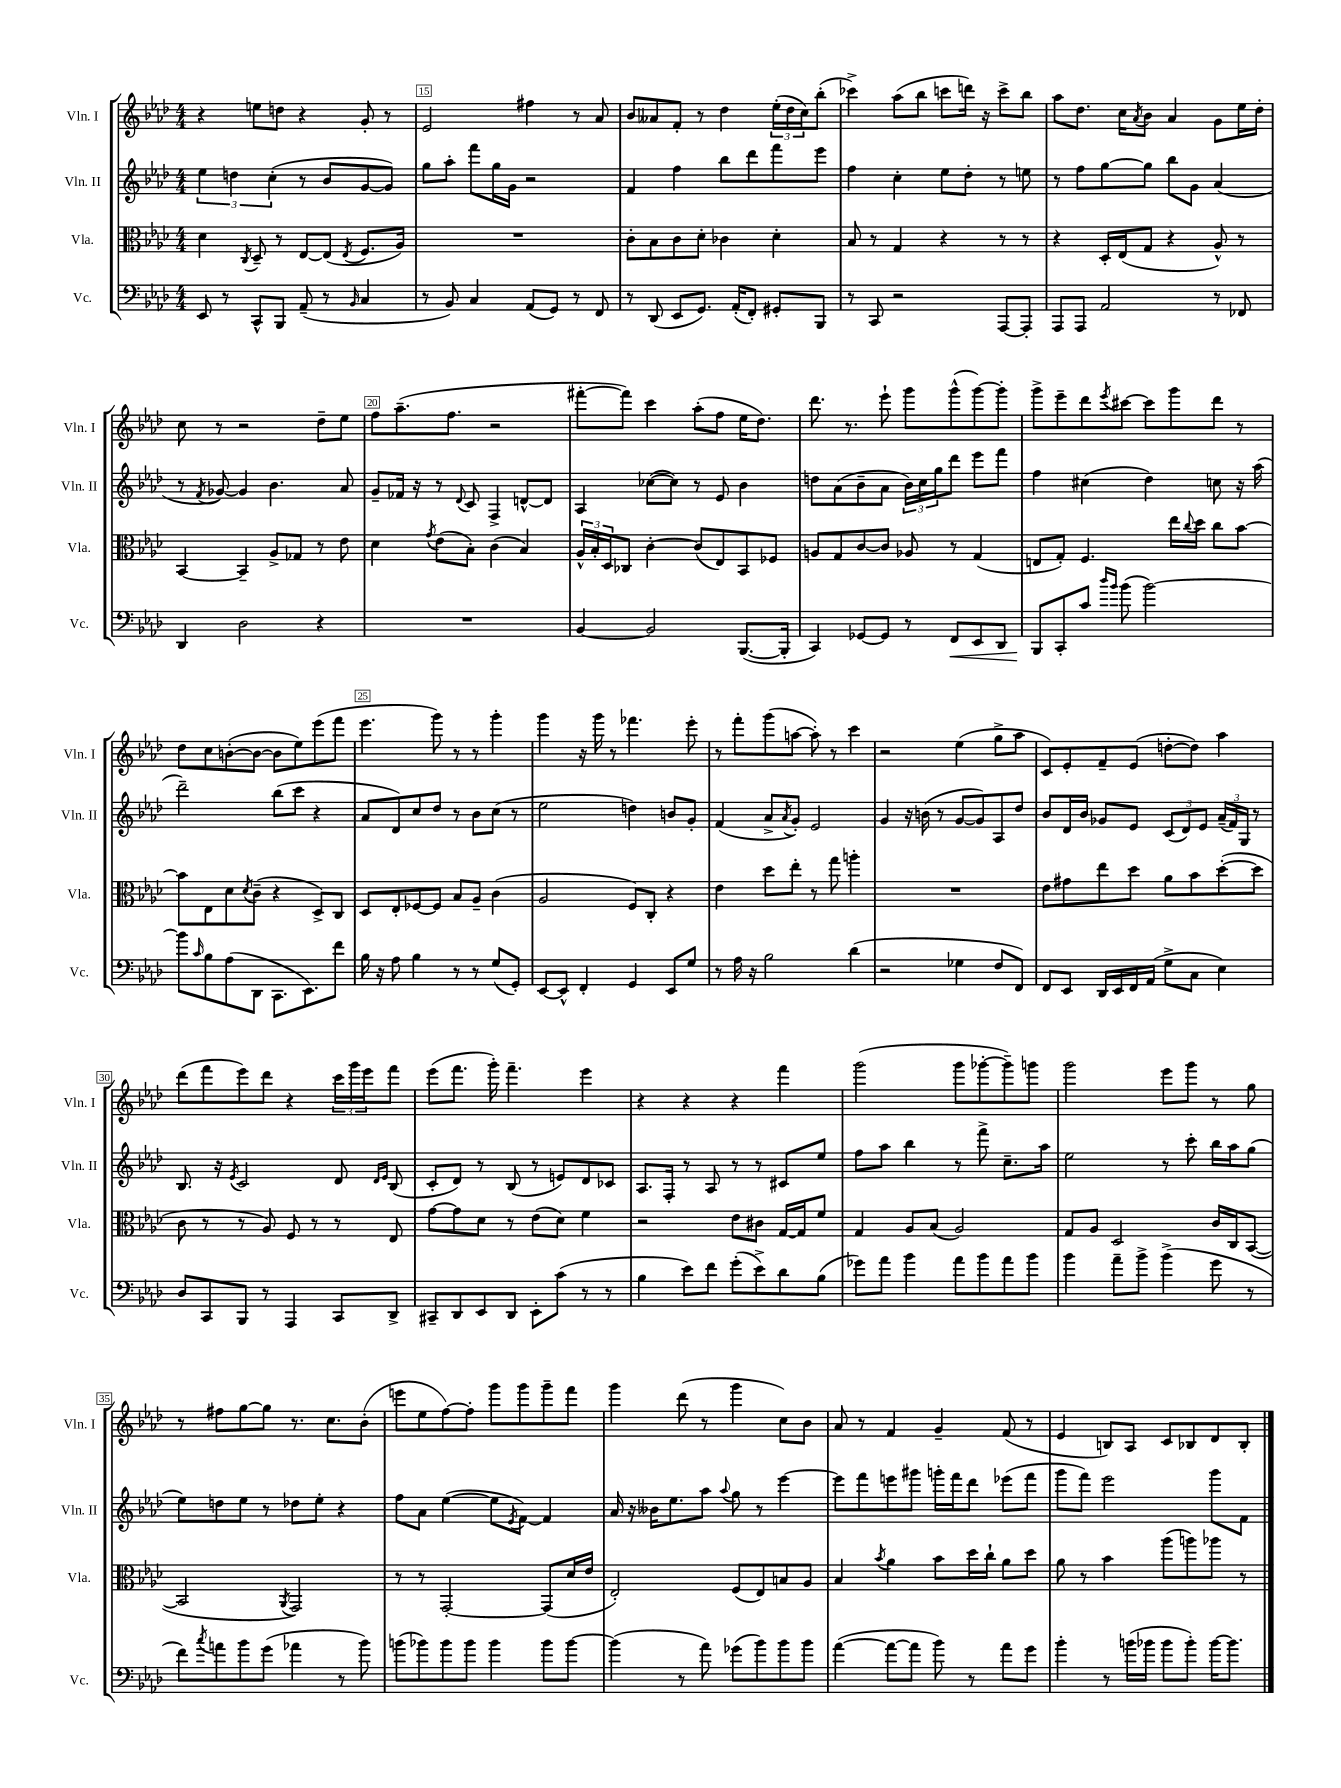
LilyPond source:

<<
\new StaffGroup <<
\new Staff = "s0" \with { instrumentName = "Vln. I" shortInstrumentName = "Vln. I" } {
    \clef treble \key aes \major \numericTimeSignature \time 4/4
    r4 e''8 d''8 r4 g'8-. r8 |
    ees'2 fis''4 r8 aes'8 |
    bes'8 aeses'8 f'8-. r8 des''4 \tuplet 3/2 { ees''16-.( des''16 c''16) } bes''8-.( |
    ces'''4->) aes''8( bes''8 c'''8 d'''16) r16 c'''8-> bes''8 |
    aes''8 des''8. c''16 \acciaccatura { aes'8 } bes'8 aes'4 g'8 ees''16 des''16-. |
    c''8 r8 r2 des''8-- ees''8 |
    f''8 aes''8.--( f''8. r2 |
    fis'''8~-. fis'''8) c'''4 aes''8-.( f''8 ees''16 des''8.) |
    des'''8. r8. ees'''8-! g'''8 g'''8-^( g'''8~) g'''8-. |
    g'''8-> ees'''8-- des'''8 \acciaccatura { ees'''8 } cis'''8~ cis'''8 g'''8 des'''8 r8 |
    des''8 c''8 b'8~-.( b'8~ b'8 ees''8) ees'''8( f'''8 |
    ees'''4. g'''8) r8 r8 g'''4-. |
    g'''4 r16 g'''16 r8 fes'''4. ees'''8-. |
    r8 f'''8-. g'''8( a''8~ a''8-.) r8 c'''4 |
    r2 ees''4( g''8-> aes''8 |
    c'8) ees'8-. f'8-- ees'8( d''8~-. d''8) aes''4 |
    des'''8( f'''8 ees'''8) des'''8 r4 \tuplet 3/2 { c'''16 g'''16 ees'''16 } f'''8 |
    ees'''8( f'''8. g'''16-.) f'''4.-- ees'''4 |
    r4 r4 r4 f'''4 |
    g'''2( g'''8 ges'''8~-. ges'''8--) g'''8 |
    g'''2 ees'''8 g'''8 r8 g''8 |
    r8 fis''8 g''8~ g''8 r8. c''8. bes'8-.( |
    e'''8 ees''8 f''8~) f''8-. g'''8 g'''8 g'''8-- f'''8 |
    g'''4 des'''8( r8 g'''4 c''8) bes'8 |
    aes'8 r8 f'4 g'4-- f'8( r8 |
    ees'4 b8) aes8 c'8 bes8 des'8 bes8-. \bar "|." |
}
\new Staff = "s1" \with { instrumentName = "Vln. II" shortInstrumentName = "Vln. II" } {
    \clef treble \key aes \major \numericTimeSignature \time 4/4
    \tuplet 3/2 { ees''4 d''4 c''4-.( } r8 bes'8 g'8~ g'8) |
    g''8 aes''8-. f'''8 g''16 g'16 r2 |
    f'4 f''4 bes''8 des'''8 f'''8 ees'''8 |
    f''4 c''4-. ees''8 des''8-. r8 e''8 |
    r8 f''8 g''8~ g''8 bes''8 g'8 aes'4( |
    r8 \acciaccatura { f'8 } ges'8~) ges'4 bes'4. aes'8 |
    g'8-- fes'16 r16 r8 \appoggiatura { des'8 } c'8 f4-> d'8~-^ d'8 |
    aes4 ces''8~( ces''8) r8 ees'8 bes'4 |
    d''8 aes'8( bes'8-- aes'8 \tuplet 3/2 { bes'16) c''16 g''16 } des'''8 ees'''8 f'''8 |
    f''4 cis''4( des''4) c''8 r16 aes''16( |
    des'''2--) bes''8( c'''8 r4 |
    aes'8 des'8) c''8 des''8 r8 bes'8 c''8( r8 |
    ees''2 d''4) b'8 g'8-. |
    f'4( aes'8-> \acciaccatura { aes'8 } g'8-.) ees'2 |
    g'4 r16 b'16( r8 g'8~ g'8) aes8 des''8 |
    bes'8 des'16 bes'16 ges'8 ees'8 \tuplet 3/2 { c'8( des'8) ees'8 } \tuplet 3/2 { aes'16--( f'16) g16 } r8 |
    bes8. r16 \acciaccatura { ees'8 } c'2 des'8 \grace { des'16 ees'16 } bes8( |
    c'8-. des'8) r8 bes8( r8 e'8) des'8 ces'8 |
    aes8. f16-. r8 aes8 r8 r8 cis'8 ees''8 |
    f''8 aes''8 bes''4 r8 f'''8-> c''8.-- aes''16 |
    ees''2 r8 c'''8-. bes''16 aes''16 g''8( |
    ees''8) d''8 ees''8 r8 des''8 ees''8-. r4 |
    f''8 aes'8 ees''4~( ees''8 \acciaccatura { ees'8 } f'8~) f'4 |
    aes'16 r16 beses'16 ees''8. aes''8 \appoggiatura { aes''8 } g''8 r8 ees'''4~ |
    ees'''8 f'''8 e'''8 gis'''8 g'''16-. f'''16 des'''8 ees'''8( f'''8 |
    g'''8 f'''8) ees'''2 g'''8 f'8 \bar "|." |
}
\new Staff = "s2" \with { instrumentName = "Vla." shortInstrumentName = "Vla." } {
    \clef alto \key aes \major \numericTimeSignature \time 4/4
    des'4 \acciaccatura { c8 } des8-- r8 ees8~ ees8( \acciaccatura { ees8 } f8. aes16) |
    R1 |
    c'8-. bes8 c'8 des'8-. ces'4 des'4-. |
    bes8 r8 g4 r4 r8 r8 |
    r4 des16-. ees16( g8 r4 aes8-^) r8 |
    bes,4~ bes,4-- aes8-> ges8 r8 ees'8 |
    des'4 \acciaccatura { g'8 } ees'8( bes8-.) c'4( bes4) |
    \tuplet 3/2 { aes16-^ bes16-. des16 } ces8 c'4~-. c'8( ees8) bes,8 fes8 |
    a8 g8 c'8~ c'8 aes8 r8 g4( |
    e8 g8-.) f4. ees''16 \appoggiatura { c''8 } des''16 c''8 bes'8~ |
    bes'8 ees8 des'8 \acciaccatura { des'8 } c'8--( r4 des8->) c8 |
    des8 ees8-. fes8~ fes8 bes8 aes8-- c'4( |
    aes2 f8) c8-. r4 |
    ees'4 des''8 ees''8-. r8 g''8 a''4-. |
    R1 |
    ees'8 gis'8 ees''8 des''8 aes'8 bes'8 des''8~-.( des''8 |
    c'8 r8 r8 aes8) f8 r8 r8 ees8 |
    g'8~ g'8 des'8 r8 ees'8( des'8) f'4 |
    r2 ees'8 cis'8 g16~ g16 f'8 |
    g4 aes8 bes8( aes2) |
    g8 aes8 des2 c'16 c16 bes,8~( |
    bes,2 \acciaccatura { aes,8 } g,2) |
    r8 r8 g,2~-. g,8( des'16 ees'16 |
    ees2-.) f8( ees8) b8 aes8 |
    bes4 \acciaccatura { bes'8 } aes'4 bes'8 des''16 c''16-! aes'8 des''8 |
    aes'8 r8 bes'4 aes''8( a''8) aes''8 r8 \bar "|." |
}
\new Staff = "s3" \with { instrumentName = "Vc." shortInstrumentName = "Vc." } {
    \clef bass \key aes \major \numericTimeSignature \time 4/4
    ees,8 r8 c,8-^ bes,,8 aes,8--( r8 \grace { bes,16 } c4 |
    r8 bes,8) c4 aes,8( g,8) r8 f,8 |
    r8 des,8( ees,8 g,8.) aes,16-.( f,8-.) gis,8-. bes,,8 |
    r8 c,8 r2 aes,,8~ aes,,8-. |
    aes,,8 aes,,8 aes,2 r8 fes,8 |
    des,4 des2 r4 |
    R1 |
    bes,4~ bes,2 bes,,8.~( bes,,16-. |
    c,4) ges,8~ ges,8 r8 f,8\< ees,8 des,8 |
    bes,,8\! c,8-. c'8 \grace { des''16 bes'16 } bes'8( bes'2~) |
    bes'8 \grace { c'16 } bes8 aes8( des,8 c,8. ees,8.) f'8 |
    bes16 r16 aes8 bes4 r8 r8 g8( g,8-.) |
    ees,8~ ees,8-^ f,4-. g,4 ees,8 g8 |
    r8 aes16 r16 bes2 des'4( |
    r2 ges4 f8 f,8) |
    f,8 ees,8 des,16 ees,16 f,16 aes,16( g8-> c8 ees4) |
    des8 c,8 bes,,8 r8 aes,,4 c,8 des,8-> |
    cis,8-- des,8 ees,8 des,8 ees,8-. c'8( r8 r8 |
    bes4 ees'8) f'8 g'8-.( ees'8->) des'8 bes8( |
    ges'8) aes'8 bes'4 aes'8 bes'8 aes'8 bes'8 |
    bes'4 aes'8-- bes'8-> bes'4->( g'8 r8 |
    f'8) \acciaccatura { c''8 } a'8 bes'8 g'8( aes'4 r8 bes'8) |
    b'8( bes'8) bes'8 bes'8 bes'4 bes'8 bes'8~ |
    bes'4( r8 aes'8) ges'8( bes'8) bes'8 bes'8 |
    aes'4~( aes'8~ aes'8 bes'8) r8 aes'8 g'8 |
    bes'4-. r8 b'16( bes'16 bes'8 bes'8-.) bes'16~ bes'8. \bar "|." |
}
>>
>>
\layout { \context { \Score currentBarNumber = #14 \override BarNumber.break-visibility = ##(#f #t #t) barNumberVisibility = #(every-nth-bar-number-visible 5) \override BarNumber.stencil = #(make-stencil-boxer 0.1 0.3 ly:text-interface::print) } }
